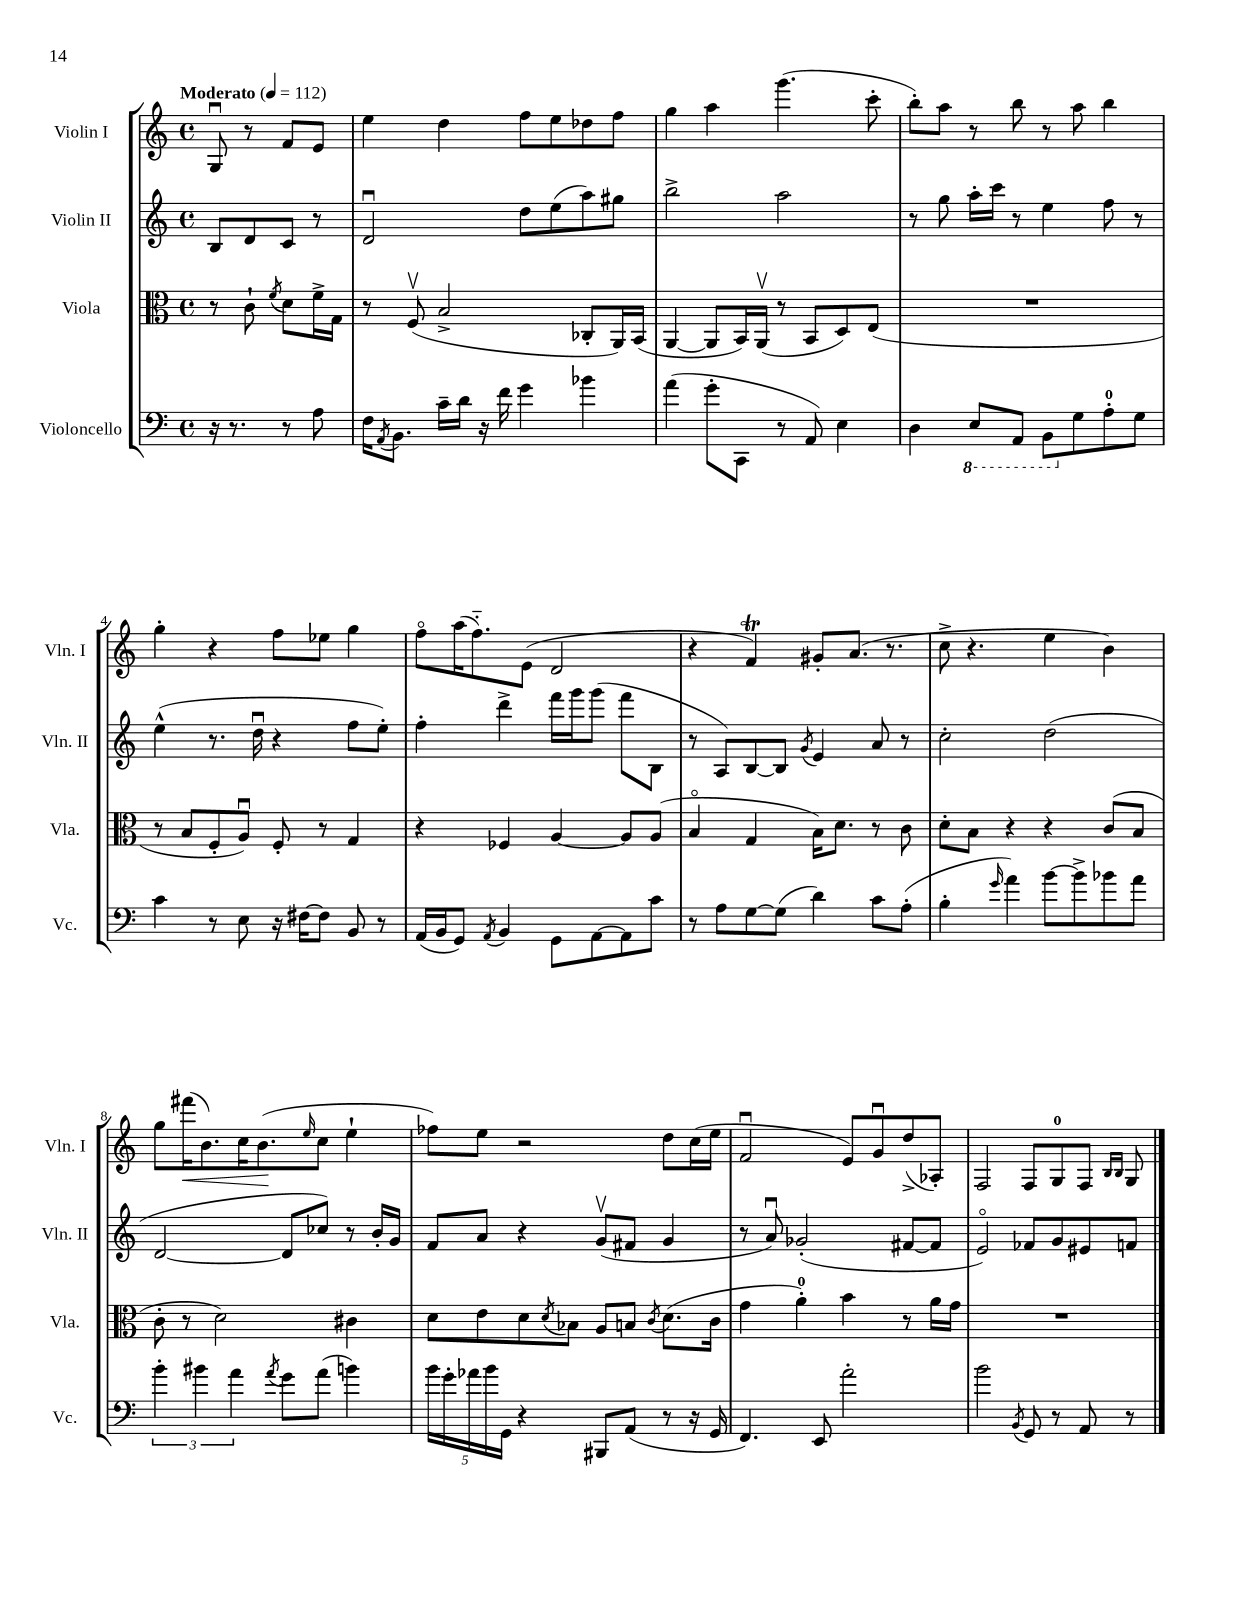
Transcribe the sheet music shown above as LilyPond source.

<<
\new StaffGroup <<
\new Staff = "s0" \with { instrumentName = "Violin I" shortInstrumentName = "Vln. I" } {
    \clef treble \key c \major \defaultTimeSignature \time 4/4 \partial 2 \tempo "Moderato" 4 = 112
    g8\downbow r8 f'8 e'8 |
    e''4 d''4 f''8 e''8 des''8 f''8 |
    g''4 a''4 g'''4.( c'''8-. |
    b''8-.) a''8 r8 b''8 r8 a''8 b''4 |
    g''4-. r4 f''8 ees''8 g''4 |
    f''8\flageolet a''16( f''8.-_) e'8( d'2 |
    r4 f'4\trill) gis'8-. a'8.( r8. |
    c''8-> r4. e''4 b'4) |
    g''8 fis'''16\<( b'8.) c''16 b'8.\!( \grace { e''16 } c''8 e''4-! |
    fes''8) e''8 r2 d''8 c''16( e''16 |
    f'2\downbow e'8) g'8\downbow d''8->( aes8-.) |
    f2 f8 g8-0 f8 \grace { b16 b16 } g8 \bar "|." |
}
\new Staff = "s1" \with { instrumentName = "Violin II" shortInstrumentName = "Vln. II" } {
    \clef treble \key c \major \defaultTimeSignature \time 4/4 \partial 2
    b8 d'8 c'8 r8 |
    d'2\downbow d''8 e''8( a''8) gis''8 |
    b''2-> a''2 |
    r8 g''8 a''16-. c'''16 r8 e''4 f''8 r8 |
    e''4-^( r8. d''16\downbow r4 f''8 e''8-.) |
    f''4-. d'''4-> f'''16 g'''16 g'''8( f'''8 b8 |
    r8 a8) b8~ b8 \acciaccatura { g'8 } e'4 a'8 r8 |
    c''2-. d''2( |
    d'2~ d'8 ces''8) r8 b'16-. g'16 |
    f'8 a'8 r4 g'8\upbow( fis'8 g'4 |
    r8 a'8\downbow) ges'2-.( fis'8~ fis'8 |
    e'2\flageolet) fes'8 g'8 eis'8 f'8 \bar "|." |
}
\new Staff = "s2" \with { instrumentName = "Viola" shortInstrumentName = "Vla." } {
    \clef alto \key c \major \defaultTimeSignature \time 4/4 \partial 2
    r8 c'8-! \acciaccatura { f'8 } d'8 f'16-> g16 |
    r8 f8\upbow( b2-> ces8-. a,16) b,16( |
    a,4~ a,8 b,16) a,16\upbow( r8 b,8 d8) e8( |
    R1 |
    r8 b8 f8-. a8\downbow) f8-. r8 g4 |
    r4 fes4 a4~ a8 a8( |
    b4\flageolet g4 b16) d'8. r8 c'8 |
    d'8-. b8 r4 r4 c'8( b8 |
    c'8-. r8 d'2) cis'4 |
    d'8 e'8 d'8 \acciaccatura { d'8 } bes8 a8 b8 \acciaccatura { c'8 } d'8.( c'16 |
    g'4 a'4-0-.) b'4 r8 a'16 g'16 |
    R1 \bar "|." |
}
\new Staff = "s3" \with { instrumentName = "Violoncello" shortInstrumentName = "Vc." } {
    \clef bass \key c \major \defaultTimeSignature \time 4/4 \partial 2
    r16 r8. r8 a8 |
    f16 \acciaccatura { a,8 } b,8. c'16-- d'16 r16 f'16 g'4 bes'4 |
    a'4( g'8-. c,8 r8 a,8) e4 |
    d4 \ottava #-1 e,8 a,,8 b,,8 \ottava #0 g8 a8-0-. g8 |
    c'4 r8 e8 r16 fis16~ fis8 b,8 r8 |
    a,16( b,16 g,8) \acciaccatura { a,8 } b,4 g,8 a,8~ a,8 c'8 |
    r8 a8 g8~ g8( d'4) c'8 a8-.( |
    b4-. \grace { g'16 } a'4) b'8~ b'8-> bes'8 a'8 |
    \tuplet 3/2 { b'4-. bis'4 a'4 } \acciaccatura { a'8 } g'8 a'8( b'4) |
    \tuplet 5/4 { b'16 g'16-. aes'16 b'16 g,16 } r4 bis,,8 a,8( r8 r16 g,16 |
    f,4.) e,8 a'2-. |
    b'2 \acciaccatura { b,8 } g,8 r8 a,8 r8 \bar "|." |
}
>>
>>
